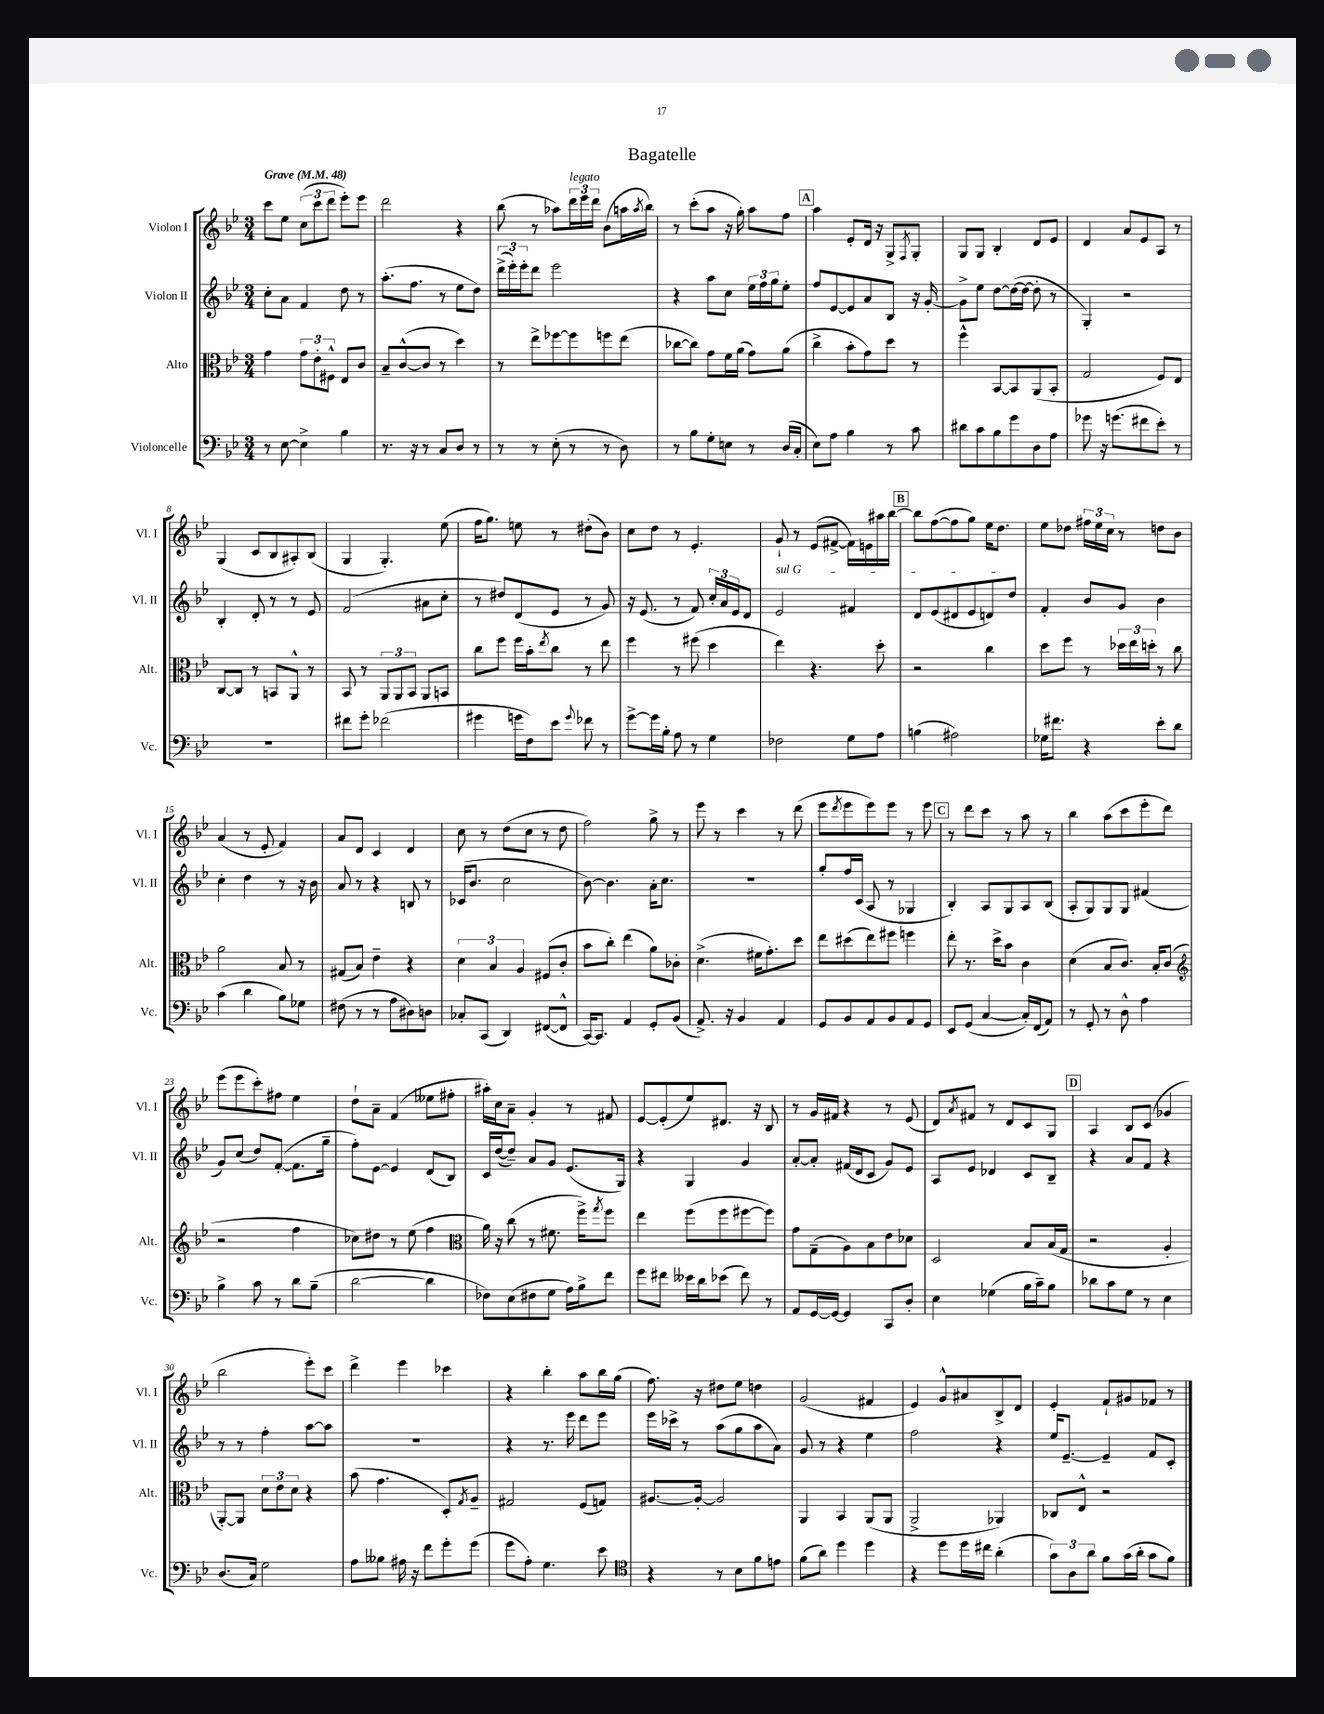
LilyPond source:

\header { title = "Bagatelle" }
<<
\new StaffGroup <<
\new Staff = "s0" \with { instrumentName = "Violon I" shortInstrumentName = "Vl. I" } {
    \clef treble \key bes \major \numericTimeSignature \time 3/4 \tempo "Grave" 4 = 48
    c'''8 ees''8 \tuplet 3/2 { c''8( c'''8 d'''8 } ees'''8-.) ees'''8 |
    d'''2 r4 |
    bes''8( r8 aes''8) \tuplet 3/2 { d'''16^\markup { \italic "legato" } ees'''16 d'''16 } bes'8( a''16 \acciaccatura { a''8 } bes''16) |
    r8 c'''8-.( a''8 r16 g''16-.) a''8 f''8 |
    \mark \markup { \box "A" } a''4 ees'8-. d'16 r16 g8-> \acciaccatura { f8 } g8-. |
    g8 g8 bes4-. d'8 ees'8 |
    d'4 a'8 ees'8 a8 r8 |
    g4( c'8 bes8 ais8-.) bes8( |
    g4 g4.-.) ees''8( |
    f''16 g''8.) e''8 r8 dis''8-.( bes'8) |
    c''8 d''8 r8 ees'4.-. |
    g'8-! r8 ees'8( fis'8~-> fis'16) e'16 ais''16 bes''16~ |
    \mark \markup { \box "B" } bes''8 f''8~( f''8 g''8) ees''16 d''8. |
    ees''8 des''8 \tuplet 3/2 { fis''16 ees''16 c''16 } r8 d''8 bes'8 |
    a'4( r8 ees'8-. f'4) |
    a'8 d'8 c'4 d'4 |
    c''8 r8 d''8( c''8 r8 d''8 |
    f''2) g''8-> r8 |
    ees'''8 r8 c'''4 r8 d'''8( |
    ees'''8 \acciaccatura { d'''8 } ees'''8 ees'''8) ees'''8 r8 ees'''8 |
    \mark \markup { \box "C" } r8 d'''8 c'''8 r8 a''8 r8 |
    bes''4 a''8( c'''8 ees'''8-. d'''8) |
    ees'''8( ees'''8 c'''8-.) fis''8 ees''4 |
    d''8-! a'8-- f'4( eeses''8 fis''8-. |
    ais''16-.) c''16 a'8-- g'4-. r8 fis'8 |
    ees'8~ ees'8-.( ees''8) dis'8. r16 bes8 |
    r8 g'16 fis'16 r4 r8 ees'8( |
    d'8) \acciaccatura { a'8 } fis'8 r8 d'8 c'8 g8 |
    \mark \markup { \box "D" } a4 bes8 c'8( ges'4 |
    bes''2 ees'''8-.) c'''8 |
    d'''4-> ees'''4 ces'''4 |
    r4 bes''4-. a''8 bes''16 g''16( |
    f''8.) r16 dis''8 ees''8 d''4 |
    g'2( fis'4 |
    ees'4) g'8-^ ais'8 bes8-> d'8 |
    ees'4-. f'8-! gis'8 fes'8 r8 \bar "|." |
}
\new Staff = "s1" \with { instrumentName = "Violon II" shortInstrumentName = "Vl. II" } {
    \clef treble \key bes \major \numericTimeSignature \time 3/4
    c''8-. a'8 f'4 d''8 r8 |
    a''8.-.( f''8. r8 ees''8 d''8) |
    \tuplet 3/2 { d'''16->( ees'''16-.) ees'''16-. } d'''8 ees'''2 |
    r4 a''8 c''8 \tuplet 3/2 { ees''16 f''16 g''16 } ees''8-. |
    \mark \markup { \box "A" } f''8 ees'8~ ees'8 a'8 bes8 r16 g'16~-. |
    g'8-> ees''8 d''8~ d''16~( d''16~ d''8-. r8 |
    g4-.) r2 |
    bes4-. d'8-. r8 r8 ees'8 |
    f'2( ais'8 c''8-. |
    r8 dis''8) d'8( ees'8 r8 g'8) |
    r16 ees'8.( r8 f'8) \tuplet 3/2 { c''16-. a'16 ees'16 } d'8 |
    \once \override TextSpanner.bound-details.left.text = \markup { \italic "sul G" } ees'2\startTextSpan fis'4 |
    \mark \markup { \box "B" } d'8 ees'8( dis'8 ees'8 d'8) d''8\stopTextSpan |
    f'4-. bes'8 g'8 bes'4 |
    c''4-. d''4 r8 r16 bes'16 |
    a'8 r8 r4 b8 r8 |
    ces'16( bes'8. c''2 |
    bes'8~) bes'4. a'16-. c''8. |
    R2. |
    g''8-. f''16 c'16( a8 r8 ges4 |
    \mark \markup { \box "C" } bes4-.) a8 g8 a8 bes8( |
    a8-. g8) g8 g8 fis'4( |
    g'8) c''8( d''8) f'8~-.( f'8. g''16-- |
    f''8-.) ees'8~ ees'4 d'8( bes8) |
    c'16 d''16~( d''8--) a'8 g'8 ees'8.( g16) |
    r4 g4 g'4 |
    a'8~-. a'8-. fis'16( d'16 c'8 g'8) ees'8 |
    a8 ees'8 des'4 c'8 bes8-- |
    \mark \markup { \box "D" } r4 a'8 f'8 r4 |
    r8 r8 f''4-. a''8~ a''8 |
    R2. |
    r4 r8. ees'''16 d'''8 ees'''8 |
    ees'''16 ces'''16-> r8 a''8( g''8 a''8 a'8) |
    g'8 r8 r4 ees''4 |
    f''2 r4 |
    ees''16 ees'8.~-- ees'4-- f'8 c'8-. \bar "|." |
}
\new Staff = "s2" \with { instrumentName = "Alto" shortInstrumentName = "Alt." } {
    \clef alto \key bes \major \numericTimeSignature \time 3/4
    g'4 \tuplet 3/2 { g'8 ees'8-. fis8-^ } ees8 c'8 |
    bes8-- c'8~-^( c'8 r8 d''4) |
    r8 ees''8-> fes''8~ fes''8 f''8 ees''8( |
    ces''8~ ces''8) g'8 f'16 a'16( g'8) a'8( |
    \mark \markup { \box "A" } c''4-> bes'8-. g'8) d''8 r8 |
    f''4-^ bes,8~ bes,8 a,8( bes,8-. |
    g2 f8) ees8 |
    c8~ c8 r8 b,8 a,8-^ r8 |
    bes,8 r8 \tuplet 3/2 { a,8 a,8 bes,8 } a,8 b,8 |
    c''8 f''8 f''16 bes'16-. \acciaccatura { ees''8 } c''8 r8 ees''8 |
    f''4 r8 fis''8( d''4 |
    ees''4) r4. d''8-. |
    \mark \markup { \box "B" } r2 c''4 |
    d''8 f''8 r8 \tuplet 3/2 { des''16 ees''16 d''16-. } r8 c''8 |
    a'2 bes8 r8 |
    gis8( bes8) ees'4-- r4 |
    \tuplet 3/2 { d'4 bes4 a4 } fis8( c'8-. |
    bes'8 c''8-.) ees''4( a'8) ces'8-. |
    d'4.->( fis'16 g'8.-.) d''8 |
    ees''8 dis''8( ees''8) fis''8 f''4 |
    \mark \markup { \box "C" } ees''8-. r8. d''16-> bes'8 c'4 |
    d'4( bes8 c'8.) bes16-. c'8( |
    \clef treble r2 f''4 |
    ces''8) dis''8 r8 ees''8( f''4 |
    \clef alto a'16) r16 c''8( r8 fis'8. f''16->) \acciaccatura { g''8 } f''8 |
    ees''4 f''8( f''8 fis''8~ fis''8) |
    g'8 g8--( a8) bes8 ees'8 des'8 |
    d2 bes8 bes16( g16 |
    \mark \markup { \box "D" } r2 a4-. |
    a,8~-.) a,8 \tuplet 3/2 { d'8 ees'8 d'8 } r4 |
    bes'8( g'4. d8-.) \acciaccatura { g8 } a8-- |
    gis2 f8( g8) |
    ais8.~ ais16~-. ais2 |
    a,4 bes,4 a,8( a,8 |
    a,2-> aes,4) |
    ces8 ees8-^ r2 \bar "|." |
}
\new Staff = "s3" \with { instrumentName = "Violoncelle" shortInstrumentName = "Vc." } {
    \clef bass \key bes \major \numericTimeSignature \time 3/4
    r8 ees8~ ees4-> bes4 |
    r8. r16 r8 c8 d8 r8 |
    r8 r8 ees8-.( r8 r8 d8) |
    r8 bes8 g8-. e8 r8 d16( c16-. |
    \mark \markup { \box "A" } ees8) a8 bes4 r8 c'8 |
    dis'8 c'8 bes8 g'8 d8 a8 |
    ges'8 r16 g'8.( fis'8 ees'8-.) r8 |
    R2. |
    fis'8 g'8-. fes'2( |
    gis'4 g'16 f16) ees'8 \appoggiatura { g'8 } fes'8 r8 |
    g'8~-> g'16 bes16-. a8 r8 g4 |
    fes2 g8 a8 |
    \mark \markup { \box "B" } b4( ais2) |
    ges16 fis'8. r4 ees'8-. d'8 |
    c'4( d'4 bes8) ges8 |
    fis8( r8 r8 a8 dis8) d8 |
    ces8-. c,8( d,4) fis,8~( fis,8-^ |
    c,16~) c,8. a,4 g,8-. bes,8( |
    a,8.->) r16 bes,4 a,4 |
    g,8 bes,8 a,8 bes,8 a,8 g,8 |
    \mark \markup { \box "C" } ees,8 g,8( c4~ c16-.) f,16( a,8) |
    r8 g,8-. r8 d8-^ a4 |
    bes4-> c'8 r8 d'8 bes8--( |
    d'2~ d'4 |
    fes8) ees8( fis8 g8 a16) bes16-> f'8 |
    g'8 fis'8 eeses'16 d'16 ees'8( fis'8) r8 |
    a,8 g,16~ g,16~ g,4 c,8 d8-. |
    ees4 ges4( bes16 c'16--) bes8 |
    \mark \markup { \box "D" } des'8 c'8 g8 r8 ees4 |
    d8.( c16) g2 |
    a8 beses8 ais16 r16 f'8 g'8-. g'8( |
    g'8 a8-.) g4. ees'8 |
    \clef tenor r4 r8 bes8 f'8 e'8 |
    f'8( a'8) d''4 d''4 |
    r4 d''8 d''16 cis''16 a'4-.( |
    \tuplet 3/2 { g'8) a8 a'8 } f'8 g'16( a'16-. g'8 f'8) \bar "|." |
}
>>
>>
